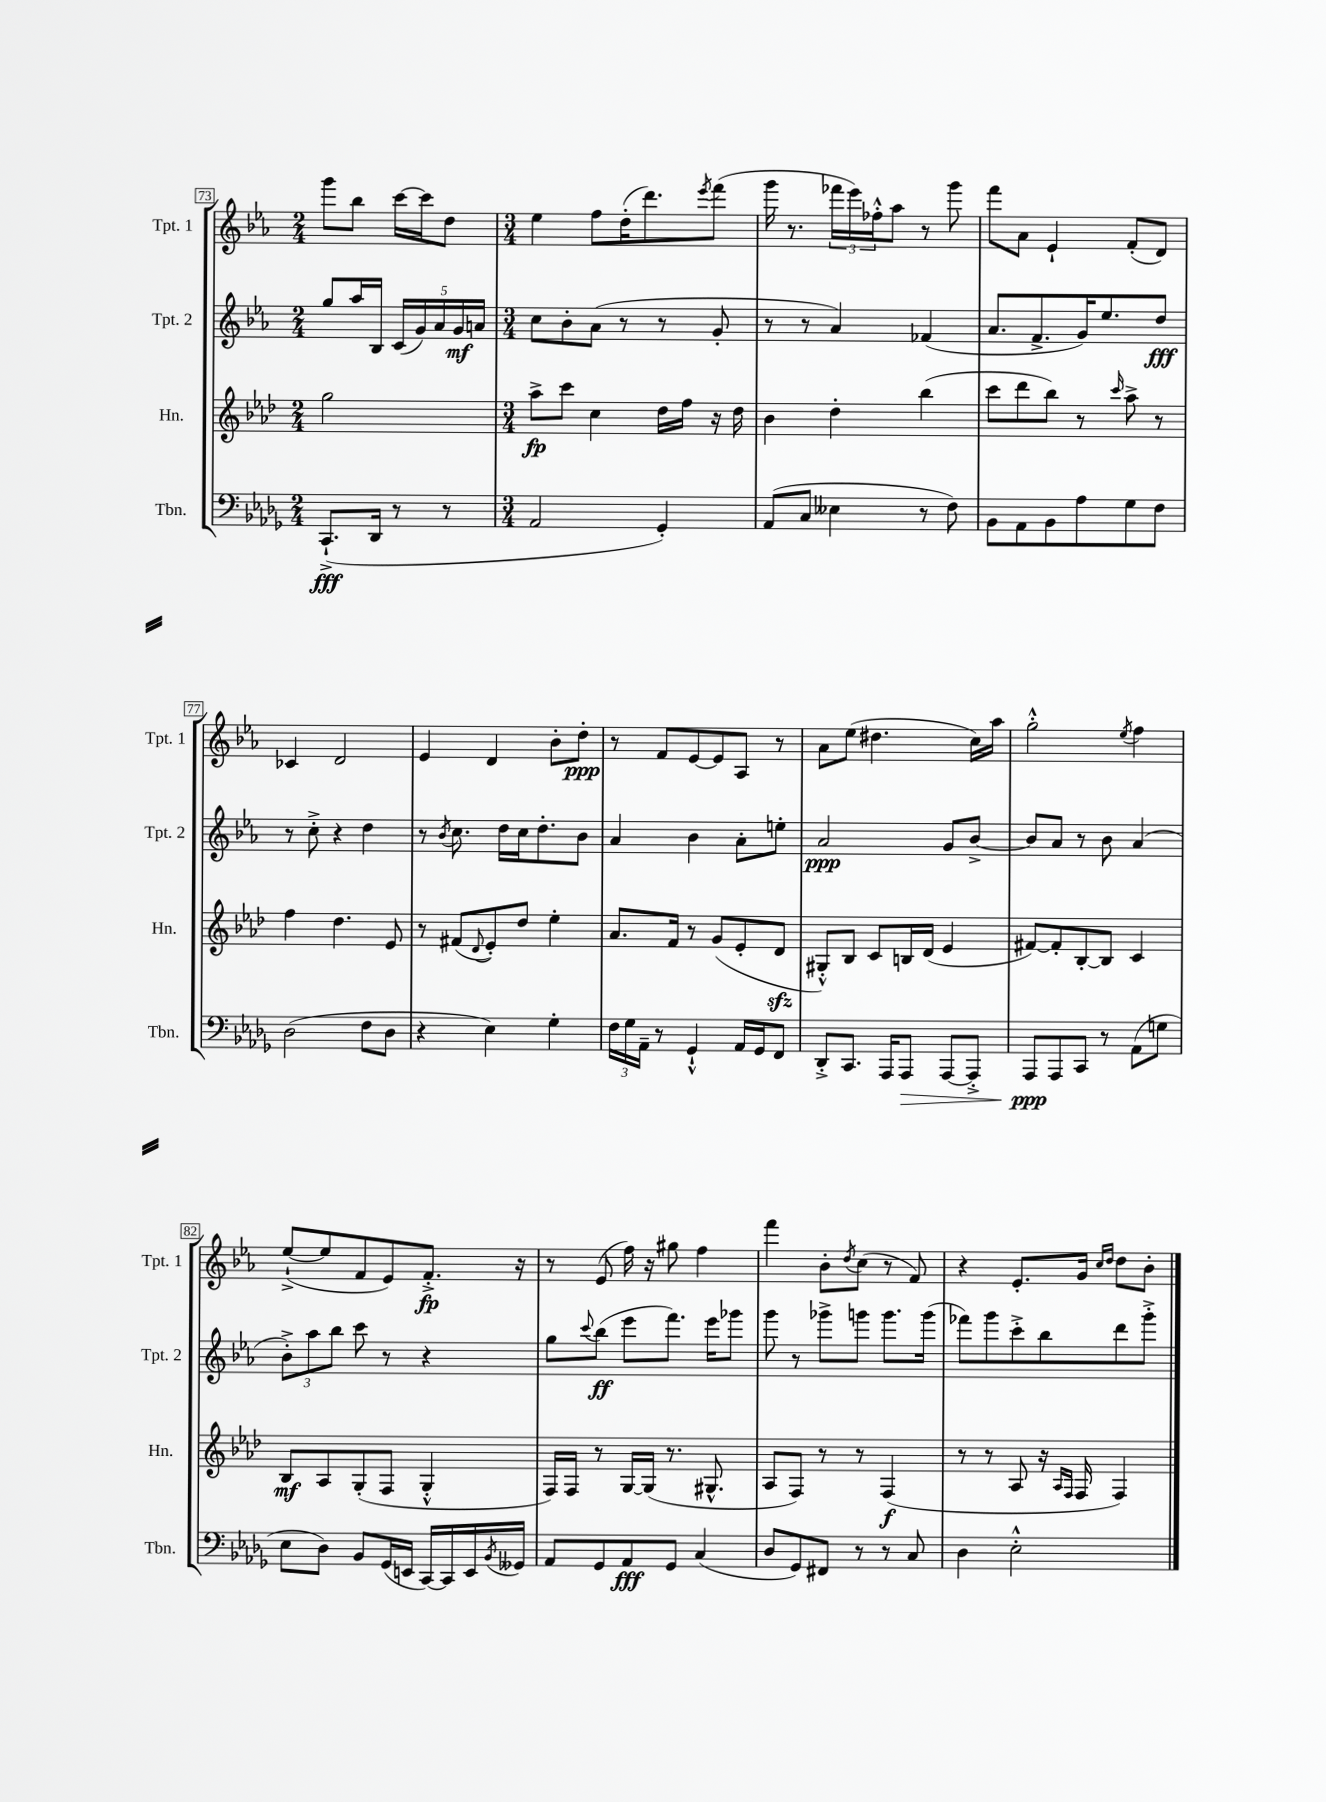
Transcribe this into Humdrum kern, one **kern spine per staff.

**kern	**kern	**kern	**kern
*staff4	*staff3	*staff2	*staff1
*clefF4	*clefG2	*clefG2	*clefG2
*k[b-e-a-d-g-]	*k[b-e-a-d-]	*k[b-e-a-]	*k[b-e-a-]
*M2/4	*M2/4	*M2/4	*M2/4
(8.CC`^	2gg	8gg	8ggg
.	.	16aa-	8bb-
16DD-	.	16B-	.
8r	.	(20c	[16ccc
.	.	20g)	.
.	.	.	16ccc]
.	.	20a-	.
8r	.	.	8dd
.	.	20g	.
.	.	20a	.
=	=	=	=
*M3/4	*M3/4	*M3/4	*M3/4
2AA-	8aa-^	8cc	4ee-
.	8ccc	8b-'	.
.	4cc	(8a-	8ff
.	.	8r	(16dd'
.	.	.	8.ddd)
4GG-')	16dd-	8r	.
.	16ff	.	.
.	.	.	8qeee-
.	16r	8g'	(8fff
.	16dd-	.	.
=	=	=	=
(8AA-	4b-	8r	16ggg
.	.	.	8.r
8C	.	8r	.
4E--	4dd-'	4a-)	24fff-
.	.	.	24eee-)
.	.	.	24ff-'^^
.	.	.	8aa-
8r	(4bb-	(4f-	8r
8F)	.	.	8ggg
=	=	=	=
8BB-	8ccc	8.a-	8fff
8AA-	8ddd-	.	8a-
.	.	8.f^	.
8BB-	8bb-)	.	4e-`
8A-	8r	16g)	.
.	.	8.ee-	.
.	16qqccc	.	.
8G-	8aa-^	.	(8f'
8F	8r	8dd	8d)
=	=	=	=
(2D-	4ff	8r	4c-
.	.	8cc'^	.
.	4.dd-	4r	2d
8F	.	4dd	.
8D-	8e-	.	.
=	=	=	=
4r	8r	8r	4e-
.	.	8qb-	.
.	(8f#	8.cc	.
.	8qqd-	.	.
4E-)	8e-')	.	4d
.	.	16dd	.
.	8dd-	16cc	.
.	.	8.dd'	.
4G-'	4ee-'	.	8b-'
.	.	8b-	8dd'
=	=	=	=
24F	8.a-	4a-	8r
24G-	.	.	.
24AA-~	.	.	.
8r	.	.	8f
.	16f	.	.
4GG-`^^	8r	4b-	[8e-
.	(8g	.	8e-]
16AA-	8e-'	8a-'	8A-
16GG-	.	.	.
8FF	8d-	8ee'	8r
=	=	=	=
8DD-'^	8G#'^^)	2a-	8a-
8.CC	8B-	.	(8ee-
.	8c	.	4.dd#
16AAA-	.	.	.
8AAA-	16B	.	.
.	(16d-	.	.
[8AAA-	4e-	8g	.
8AAA-'^]	.	[8b-^	16cc)
.	.	.	16aa-
=	=	=	=
8AAA-	[8f#)	8b-]	2gg'^^
8AAA-	8f#']	8a-	.
8CC	[8B-'	8r	.
8r	8B-]	8b-	.
.	.	.	8qee-
(8AA-	4c	(4a-	4ff
8G	.	.	.
=	=	=	=
8E-	8B-	12b-'^)	([8ee-`^
.	.	12aa-	.
8D-)	8A-	.	8ee-]
.	.	12bb-	.
8BB-	(8G'	8ccc	8f
(16GG-	8F	8r	8e-)
16EE	.	.	.
[16CC)	4G'^^	4r	8.f'^
16CC]	.	.	.
16EE	.	.	.
8qBB-	.	.	.
16GG--	.	.	16r
=	=	=	=
8AA-	16F)	8gg	8r
.	16F	.	.
.	.	8qqccc	.
8GG-	8r	(8bb-	(8e-
8AA-	[16G	8eee-	16ff)
.	(16G]	.	16r
8GG-	8.r	8.fff)	8gg#
(4C	.	.	4ff
.	8.G#^^	16eee-	.
.	.	8ggg-	.
=	=	=	=
8D-	8A-	8ggg	4fff
8GG-)	8F)	8r	.
8FF#	8r	8ggg-^	8b-'
.	.	.	8qdd
8r	8r	8ggg	(8cc
8r	(4F	8.ggg	8r
8C	.	.	8f)
.	.	(16ggg	.
=	=	=	=
4D-	8r	8fff-)	4r
.	8r	8ggg	.
2E-'^^	8A-	8ccc'^	8.e-'
.	16r	8bb-	.
.	16qqA-	.	.
.	16qqF	.	.
.	16F	.	16g
.	.	.	16qqcc
.	.	.	16qqdd
.	4F)	8ddd	8dd
.	.	8ggg'^	8b-'
==	==	==	==
*-	*-	*-	*-
